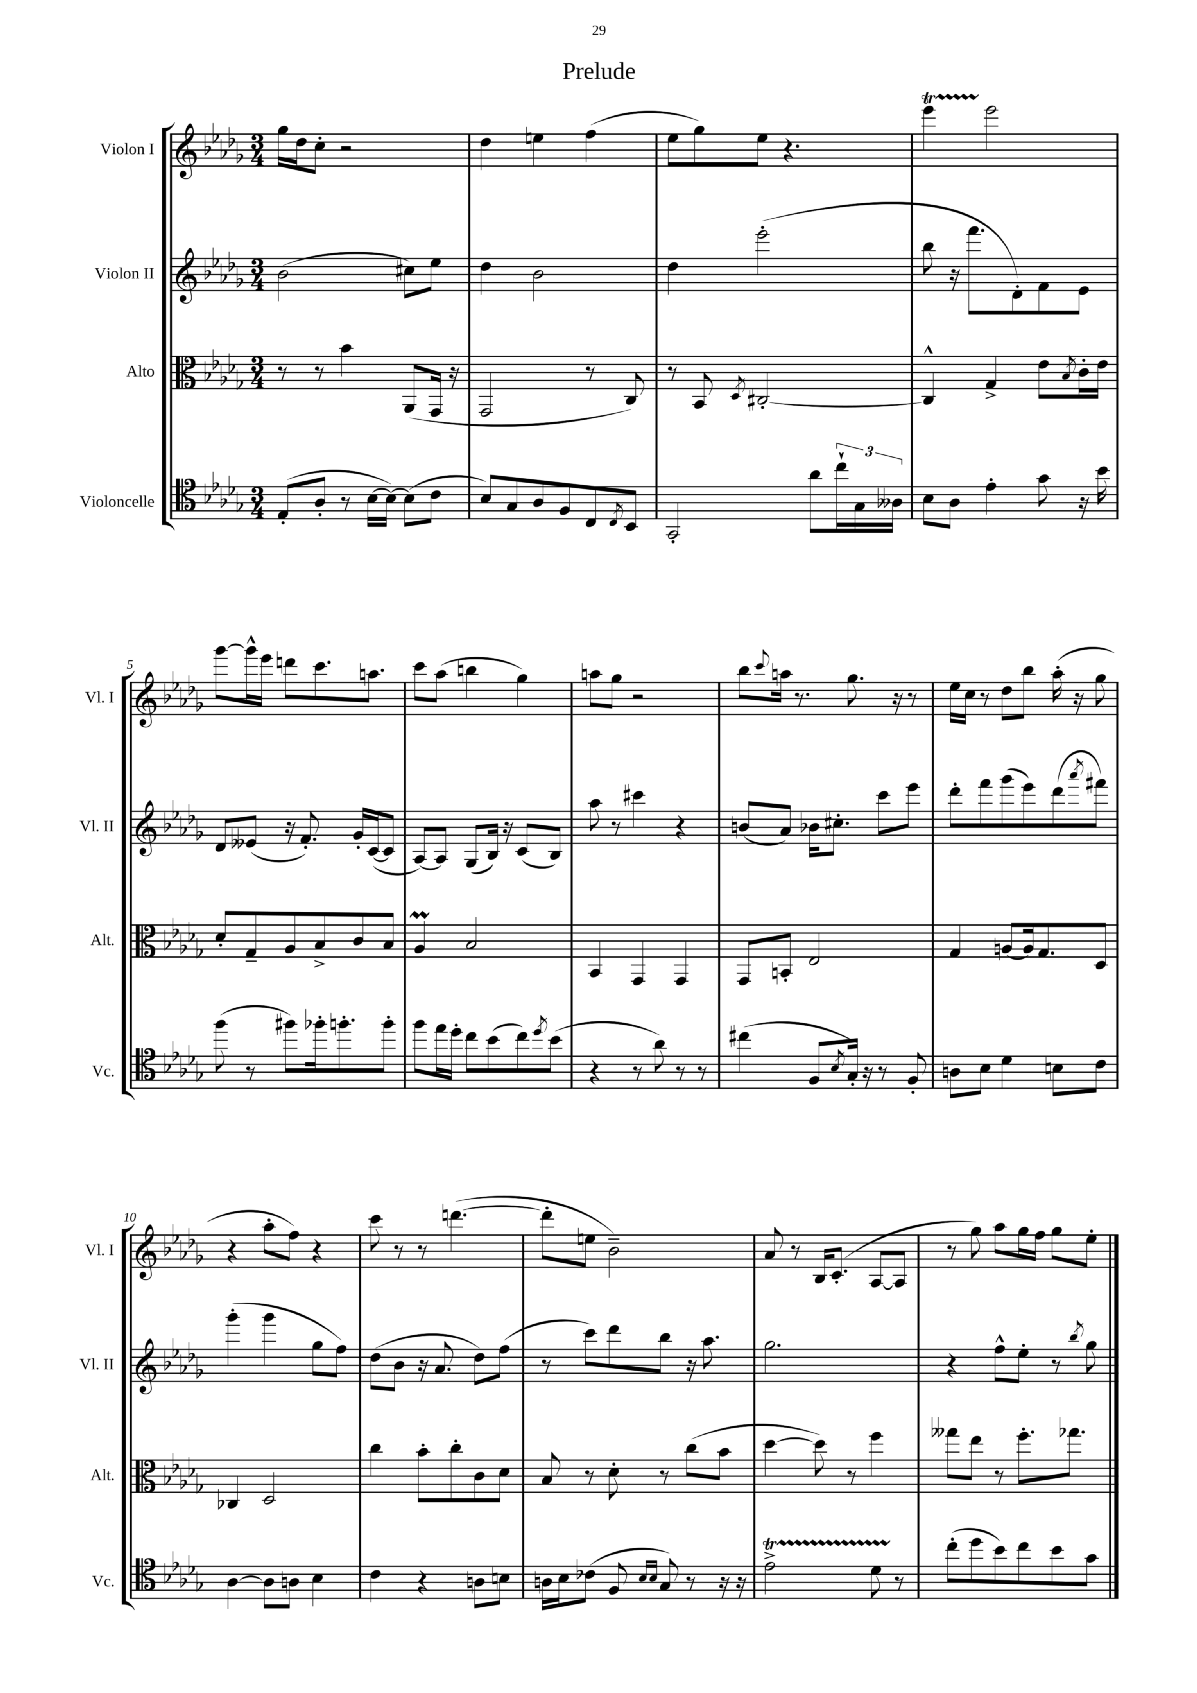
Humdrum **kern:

**kern	**kern	**kern	**kern
*staff4	*staff3	*staff2	*staff1
*clefC4	*clefC3	*clefG2	*clefG2
*k[b-e-a-d-g-]	*k[b-e-a-d-g-]	*k[b-e-a-d-g-]	*k[b-e-a-d-g-]
*M3/4	*M3/4	*M3/4	*M3/4
(8E-'/L	8r	(2b-\	16gg-\LL
.	.	.	16dd-\J
8A-'/J	8r	.	8cc'\J
8r	4b-\	.	2r
[16B-\LL	.	.	.
16B-\_JJ)	.	.	.
(8B-\]L	(8AA-/L	8cc#\L)	.
8c\J	16GG-/Jk	8ee-\J	.
.	16r	.	.
=	=	=	=
8B-/L)	2GG-/	4dd-\	4dd-\
8G-/	.	.	.
8A-/	.	2b-\	4ee\
8F/	.	.	.
8C/	8r	.	(4ff\
8qC/	.	.	.
8BB-/J	8C/)	.	.
=	=	=	=
2GG-'/	8r	4dd-\	8ee-\L
.	8BB-/	.	8gg-\)
.	8qD-/	.	.
.	[2C#'/	(2eee-'\	8ee-\J
.	.	.	4.r
8a-\L	.	.	.
24cc`\L	.	.	.
24G-\	.	.	.
24A--\JJ	.	.	.
=	=	=	=
8B-\L	4C#^^/]	8bb-\	4eee-\
8A-\J	.	16r	.
.	.	8.fff\L	.
4e-'\	4G-^/	.	2eee-\
.	.	8d-'\)	.
8g-\	8e-\L	8f\	.
.	8qB-/	.	.
16r	16c'\L	8e-\J	.
16b-\	16e-\JJ	.	.
=	=	=	=
(8ff\	8d-'/L	8d-/L	[8ggg-\L
8r	8G-~/	(8e--/J	16ggg-^^\]L
.	.	.	16eee-\JJ
8ff#\L)	8A-/	16r	8ddd\L
.	.	8.f'/)	.
16ff-'\k	8B-^/	.	8.ccc\
8.ff'\	.	.	.
.	8c/	16g-'/LL	.
.	.	([16c/J	8.aa\J
8ff'\J	8B-/J	8c/]J	.
=	=	=	=
8ff\L	4A-/	[8A-/L)	8ccc\L
16ee-\L	.	8A-/]J	(8aa-\J
16dd-'\JJ	.	.	.
8cc\L	2B-/	(8G-/L	4bb\
(8b-\	.	16B-/Jk)	.
.	.	16r	.
8cc\)	.	(8c/L	4gg-\)
8qdd-/	.	.	.
(8b-\J	.	8B-/J)	.
=	=	=	=
4r	4BB-/	8aa-\	8aa\L
.	.	8r	8gg-\J
8r	4GG-/	4ccc#\	2r
8a-\)	.	.	.
8r	4GG-/	4r	.
8r	.	.	.
=	=	=	=
(4cc#\	8GG-/L	(8b/L	8bb-\L
.	.	.	8qqccc/
.	8BB'/J	8a-/J)	16aa\Jk
.	.	.	8.r
8F/L	2E-/	16b-\LK	.
.	.	8.cc#'\J	.
8qB-/	.	.	.
16G-'/Jk)	.	.	8.gg-\
16r	.	.	.
8r	.	8ccc\L	.
.	.	.	16r
8F'/	.	8eee-\J	8r
=	=	=	=
8A\L	4G-/	8ddd-'\L	16ee-\LL
.	.	.	16cc\JJ
8B-\J	.	8fff\	8r
4d-\	[8A/L	(8ggg-\	8dd-\L
.	16A/]k	8eee-\)	8bb-\J
.	8.G-/	.	.
8B\L	.	(8ddd-\	(16aa-'\
.	.	.	16r
.	.	8qaaa-/	.
8c\J	8D-/J	8fff#\J)	8gg-\
=	=	=	=
[4A-\	4C-/	(4ggg-'\	4r
8A-\]L	2D-/	4ggg-\	8aa-'\L
8A\J	.	.	8ff\J)
4B-\	.	8gg-\L	4r
.	.	8ff\J)	.
=	=	=	=
4c\	4cc\	(8dd-\L	8ccc\
.	.	8b-\J	8r
4r	8b-'\L	16r	8r
.	.	8.a-/	.
.	8cc'\	.	([4.ddd\
8A\L	8c\	8dd-\L)	.
8B\J	8d-\J	(8ff\J	.
=	=	=	=
16A\LL	8B-/	8r	8ddd'\]L
16B-\J	.	.	.
(8c-\J	8r	8ccc\L)	8ee\J
8F/	8d-'\	8ddd-\	2b-~\)
16qqB-/LL	.	.	.
16qqB-/JJ	.	.	.
8G-/)	8r	8bb-\J	.
8r	(8cc\L	16r	.
.	.	8.aa-\	.
16r	8b-\J	.	.
16r	.	.	.
=	=	=	=
2e-^\	[4dd-\	2.gg-\	8a-/
.	.	.	8r
.	8dd-\])	.	16B-/LK
.	.	.	(8.c'/J
.	8r	.	.
8d-\	4ff\	.	[8A-/L
8r	.	.	8A-/]J
=	=	=	=
(8cc'\L	8gg--\L	4r	8r
8dd-\	8ee-\J	.	8gg-\)
8b-\)	8r	8ff^^\L	8aa-\L
8cc\	8.ff'\L	8ee-'\J	16gg-\L
.	.	.	16ff\JJ
8b-\	.	8r	8gg-\L
.	8.gg-\J	.	.
.	.	8qbb-/	.
8g-\J	.	8gg-\	8ee-'\J
==	==	==	==
*-	*-	*-	*-
